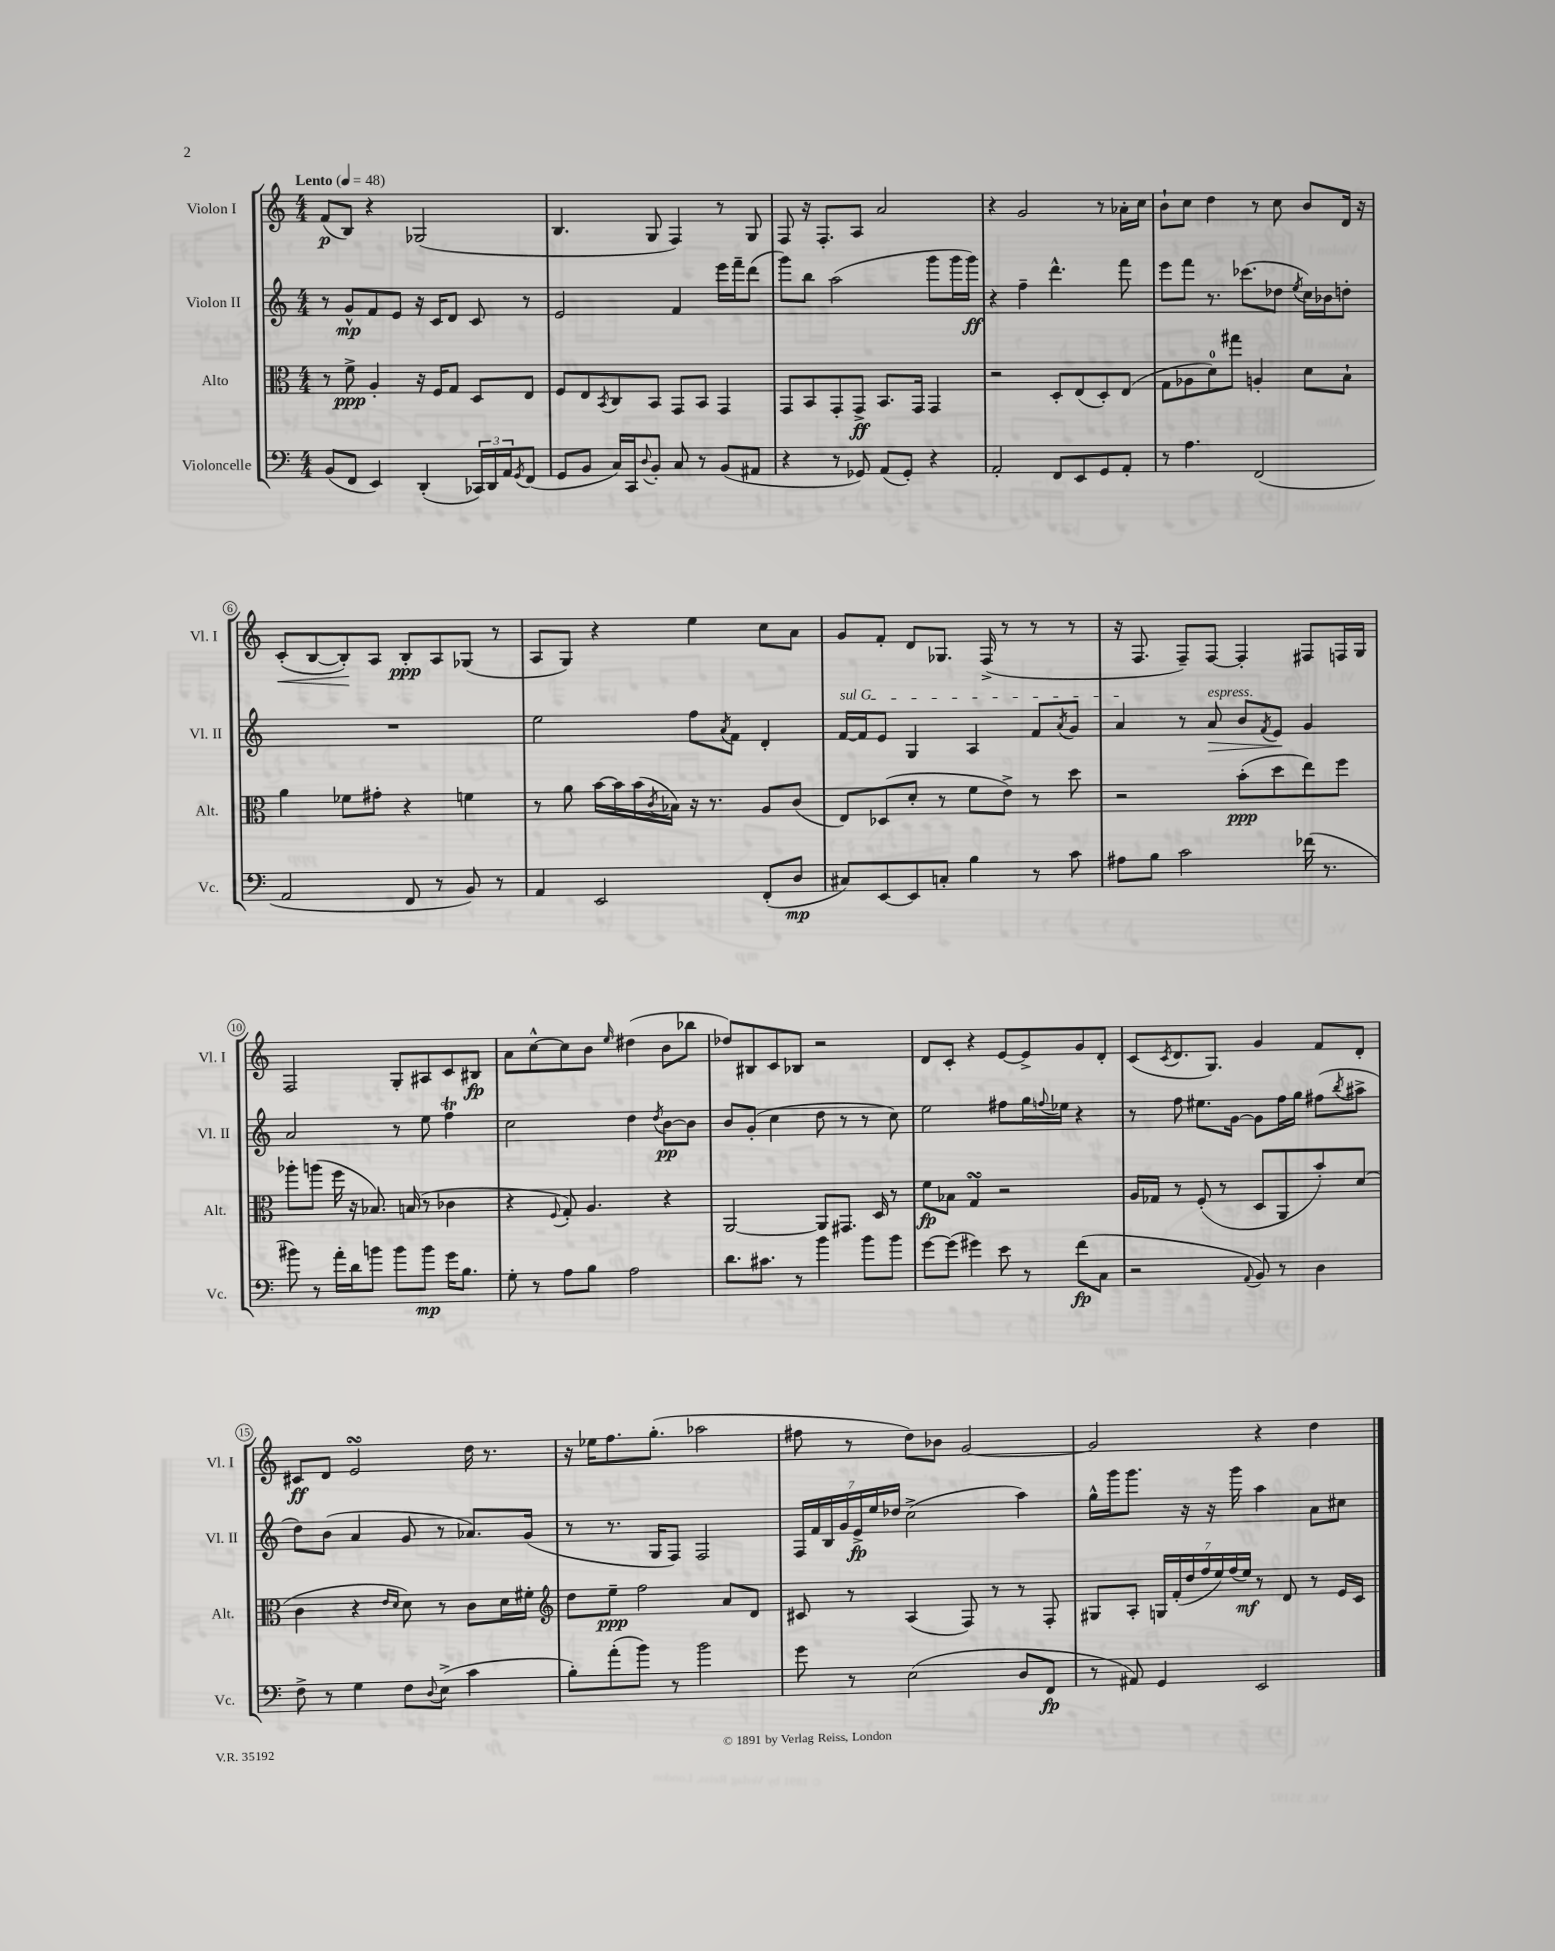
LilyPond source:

<<
\new StaffGroup <<
\new Staff = "s0" \with { instrumentName = "Violon I" shortInstrumentName = "Vl. I" } {
    \clef treble \key c \major \numericTimeSignature \time 4/4 \tempo "Lento" 4 = 48
    f'8\p( b8) r4 ges2( |
    b4. g8 f4) r8 g8 |
    f8 r16 f8.-. a8 a'2 |
    r4 g'2 r8 aes'16-. c''16 |
    b'8-! c''8 d''4 r8 c''8 b'8 d'16 r16 |
    c'8-.\<( b8~ b8-.\!) a8 b8-.\ppp a8 ges8( r8 |
    a8 g8) r4 e''4 c''8 a'8 |
    g'8 f'8-. d'8 ges8. f16->( r8 r8 r8 |
    r16 f8. f8--) f8~ f4-. fis8 f16 g16 |
    f2 g8-. ais8 c'8 bis8\fp |
    a'8 c''8~-^ c''8 b'8 \grace { e''16 } dis''4( b'8 bes''8 |
    des''8) bis8 c'8 bes8 r2 |
    d'8 c'8-. r4 e'8~ e'8-> g'8 d'8-. |
    c'8( \acciaccatura { c'8 } d'8. g8.) g'4 f'8 d'8-. |
    cis'8\ff d'8 e'2\turn d''16 r8. |
    r16 ees''16 f''8. g''8.-.( aes''2 |
    fis''8 r8 d''8) bes'8 g'2~ |
    g'2 r4 d''4 \bar "|." |
}
\new Staff = "s1" \with { instrumentName = "Violon II" shortInstrumentName = "Vl. II" } {
    \clef treble \key c \major \numericTimeSignature \time 4/4
    r8 g'8-^\mp f'8 e'8 r16 c'16 d'8 c'8 r8 |
    e'2 f'4 e'''16 f'''16-- d'''8( |
    g'''8) b''8 a''2( g'''8 g'''16 g'''16\ff) |
    r4 f''4-- d'''4.-^ f'''8 |
    e'''8 f'''8 r8. ces'''8.( des''8 \acciaccatura { e''8 } c''16) bes'16 d''8-. |
    R1 |
    e''2 f''8 \acciaccatura { a'8 } f'8 d'4-. |
    \once \override TextSpanner.bound-details.left.text = \markup { \italic "sul G" } f'16~\startTextSpan f'16 e'8 g4 a4 f'8 \acciaccatura { a'8 } g'8 |
    a'4\stopTextSpan r8 a'8\>^\markup { \italic "espress." } b'8 \acciaccatura { f'8 } e'8\! g'4 |
    a'2 r8 e''8 f''4\trill |
    c''2 d''4 \acciaccatura { d''8 } b'8~\pp b'8 |
    b'8 g'8-.( c''4 d''8 r8 r8 c''8) |
    e''2 fis''8 g''16 \appoggiatura { f''8 } ees''16 r4 |
    r8 f''8 eis''8. g'16~ g'8 f''16 g''16 fis''8( \acciaccatura { b''8 } ais''8-> |
    d''8) b'8( a'4 g'8 r8 aes'8.) g'16( |
    r8 r8. g16 f8) f2 |
    \tuplet 7/4 { f16 f'16 b16 g'16 e'16->\fp e''16 des''16 } c''2->( a''4) |
    g''16-^ g'''16 g'''8. r16 r16 g'''16 a''4 a'8 cis''8 \bar "|." |
}
\new Staff = "s2" \with { instrumentName = "Alto" shortInstrumentName = "Alt." } {
    \clef alto \key c \major \numericTimeSignature \time 4/4
    r8 f'8->\ppp a4-. r16 f16 g8 d8 e8 |
    f8 e8 \acciaccatura { b,8 } c8 b,8 g,8 b,8 g,4 |
    g,8 b,8 g,8-. g,8->\ff b,8. g,16 g,4 |
    r2 d8-. e8( d8-.) e8( |
    g8 aes8 d'8-0) gis''8 a4-. d'8 b8-! |
    a'4 fes'8 gis'8-. r4 f'4 |
    r8 a'8 b'16~ b'16 b'16( \acciaccatura { c'8 } bes16) r16 r8. a8 c'8( |
    e8) des8( d'8-. r8 f'8 e'8->) r8 d''8 |
    r2 b'8-.\ppp( d''8 e''8) f''8 |
    aes''8-. a''8( f''16 r16 bes8.) b16( r8 ces'4 |
    r4 \appoggiatura { f8 } g8-.) a4. r4 |
    a,2~ a,8 gis,8. d16 r8 |
    f'8\fp bes8 g4\turn r2 |
    a16 ges16 r8 f8-.( r8 d8 a,8 b'8-.) d'8( |
    c'4 r4 \grace { e'16 d'16 } d'8) r8 c'8 d'16 fis'16-. |
    \clef treble d''8 e''8--\ppp f''2 a'8 d'8 |
    cis'8 r8 a4( f8) r8 r8 f8-. |
    gis8 a8-. \tuplet 7/4 { g16 f'16-.( d''16 f''16 e''16) f''16( e''16\mf) } r8 d'8 r8 e'16 c'16 \bar "|." |
}
\new Staff = "s3" \with { instrumentName = "Violoncelle" shortInstrumentName = "Vc." } {
    \clef bass \key c \major \numericTimeSignature \time 4/4
    b,8( f,8 e,4) d,4-.( \tuplet 3/2 { ces,16) d,16 a,16 } \acciaccatura { g,8 } f,8( |
    g,8 b,8 c16) c,16 \appoggiatura { d8 } b,8-. c8 r8 b,8( ais,8 |
    r4 r8 ges,8) a,8( ges,8-.) r4 |
    a,2-. f,8 e,8 g,8 a,8-. |
    r8 a4. f,2( |
    a,2 f,8 r8 b,8) r8 |
    a,4 e,2 f,8-.( d8\mp |
    cis8) e,8~ e,8 c8-. b4 r8 c'8 |
    ais8 b8 c'2 fes'16( r8. |
    bis'8) r8 a'16-. d'16 b'8 b'8 b'8\mp g'16 b8. |
    g8-. r8 a8 b8 a2 |
    d'8. cis'8. r8 b'4 b'8 b'8 |
    g'8~ g'8( gis'4) e'8 r8 f'8\fp( c8 |
    r2 \appoggiatura { a,8 } b,8) r8 d4 |
    f8-> r8 g4 f8 \appoggiatura { d8 } e8->( c'4 |
    b8-.) a'8-.( b'8) r8 b'2 |
    g'8 r8 e2( d8 f,8\fp |
    r8 ais,8) g,4 e,2 \bar "|." |
}
>>
>>
\layout { \context { \Score \override BarNumber.stencil = #(make-stencil-circler 0.1 0.3 ly:text-interface::print) } }
